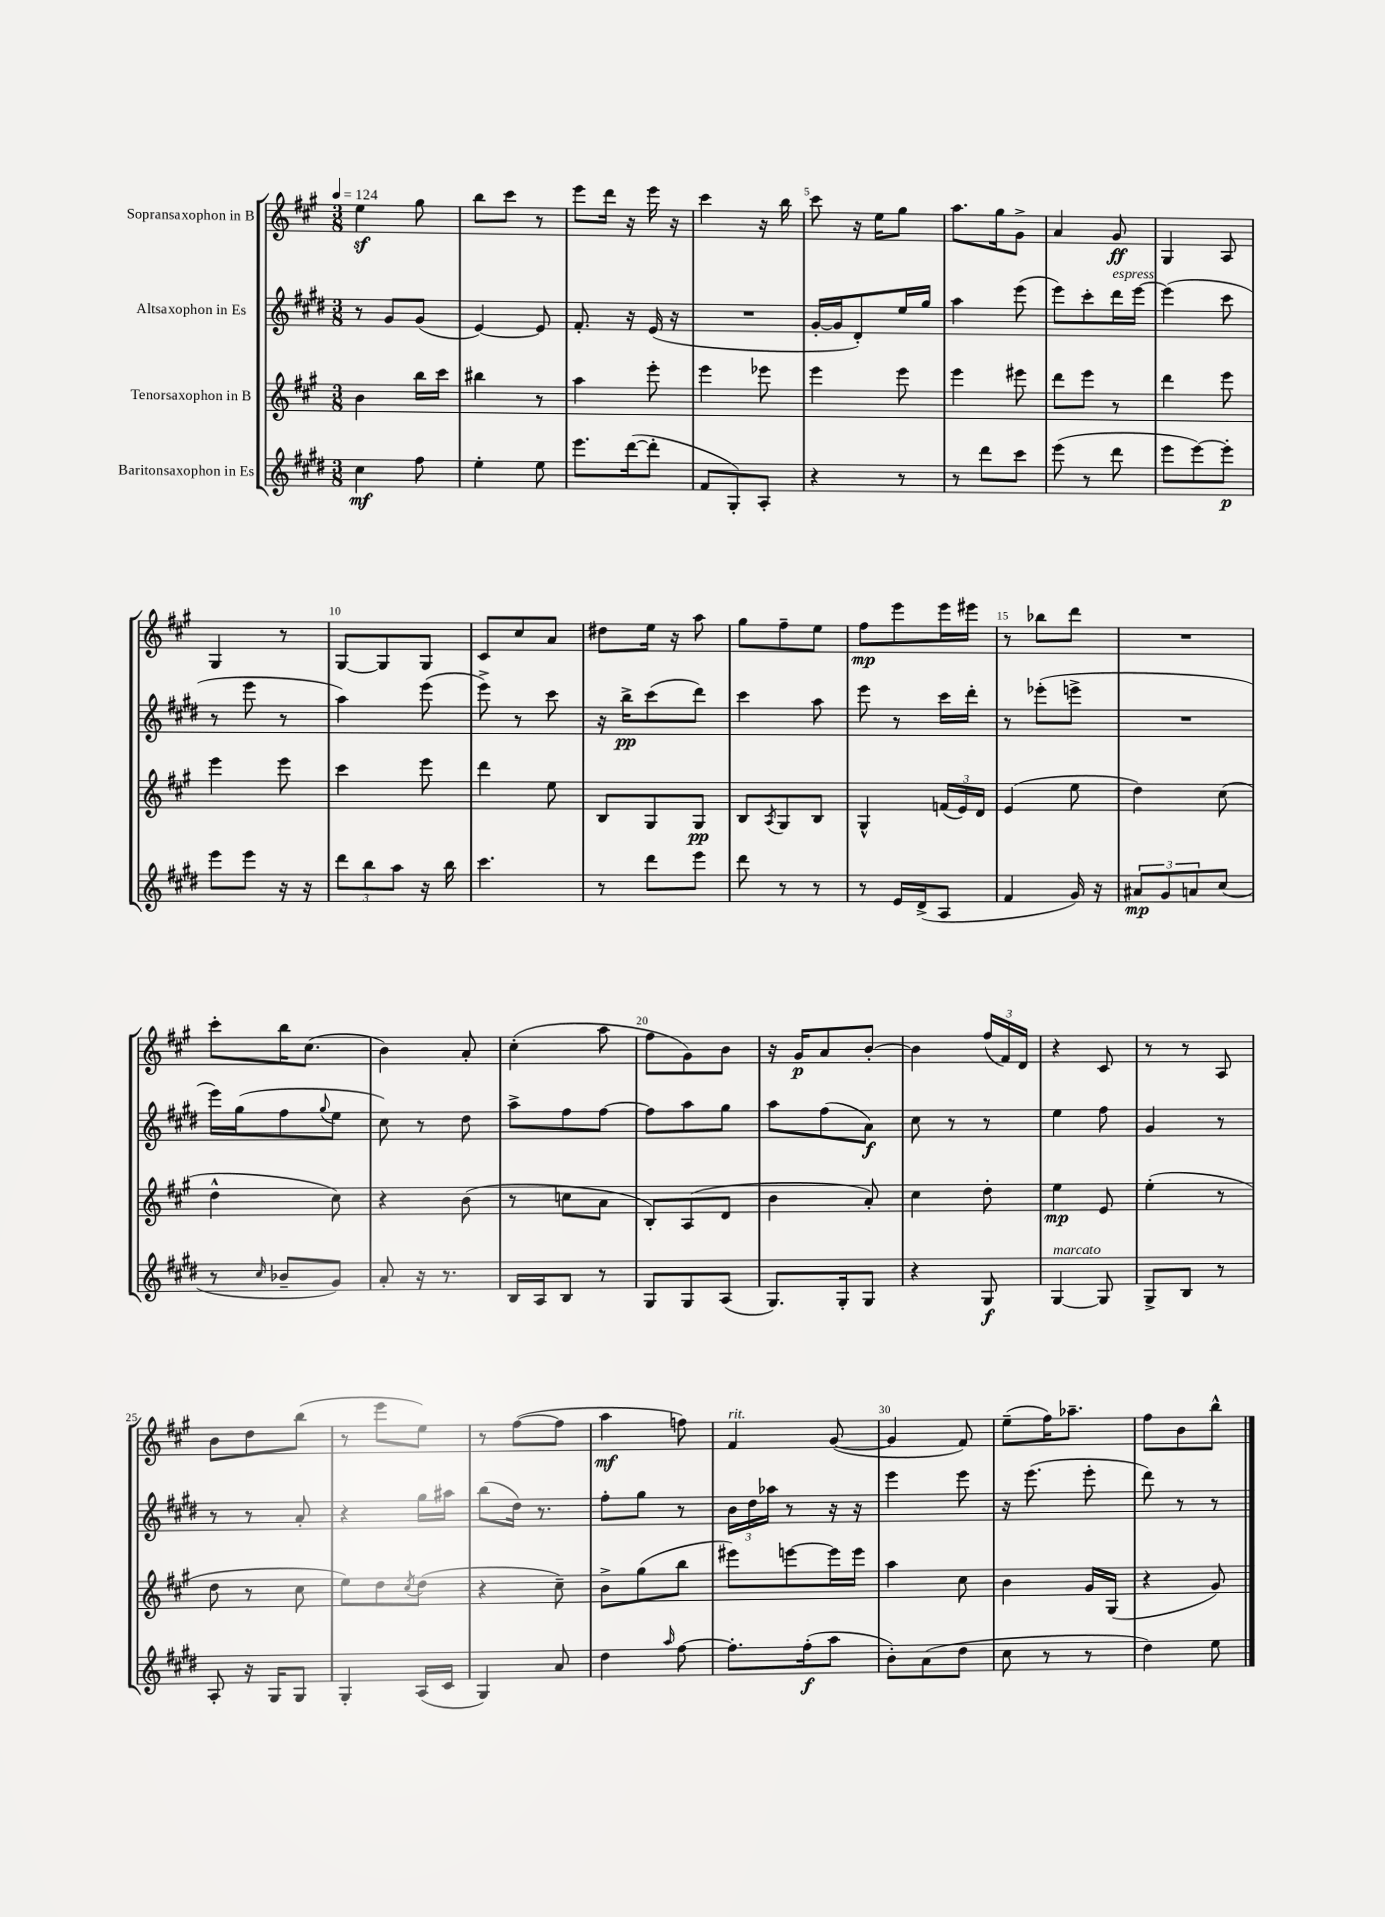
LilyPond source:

<<
\new StaffGroup <<
\new Staff = "s0" \with { instrumentName = "Sopransaxophon in B" } {
    \clef treble \key a \major \numericTimeSignature \time 3/8 \tempo 4 = 124
    e''4\sf gis''8 |
    b''8 cis'''8 r8 |
    e'''8 d'''16 r16 e'''16 r16 |
    cis'''4 r16 b''16 |
    cis'''8 r16 e''16 gis''8 |
    a''8. gis''16 gis'8-> |
    a'4 gis'8\ff |
    gis4 a8 |
    gis4 r8 |
    gis8~ gis8 gis8 |
    cis'8 cis''8 a'8 |
    dis''8 e''16 r16 a''8 |
    gis''8 fis''8-- e''8 |
    fis''8\mp e'''8 e'''16 eis'''16 |
    r8 bes''8 d'''8 |
    R4. |
    cis'''8-. b''16 cis''8.( |
    b'4) a'8-. |
    cis''4-.( a''8 |
    fis''8 gis'8) b'8 |
    r16 gis'16\p a'8 b'8~-. |
    b'4 \tuplet 3/2 { fis''16( fis'16) d'16 } |
    r4 cis'8 |
    r8 r8 a8 |
    b'8 d''8 b''8( |
    r8 e'''8 e''8) |
    r8 fis''8~( fis''8 |
    a''4\mf f''8) |
    fis'4^\markup { \italic "rit." } gis'8~( |
    gis'4 fis'8) |
    e''8--( fis''16) aes''8.-- |
    fis''8 b'8 b''8-^ \bar "|." |
}
\new Staff = "s1" \with { instrumentName = "Altsaxophon in Es" } {
    \clef treble \key e \major \numericTimeSignature \time 3/8
    r8 gis'8 gis'8( |
    e'4~) e'8 |
    fis'8.-. r16 e'16( r16 |
    R4. |
    gis'16~-. gis'16 dis'8-.) e''16 gis''16 |
    a''4 e'''8( |
    e'''8) cis'''8-. dis'''16^\markup { \italic "espress." } e'''16~ |
    e'''4( cis'''8 |
    r8 e'''8 r8 |
    a''4) e'''8( |
    e'''8->) r8 cis'''8 |
    r16 b''16->\pp cis'''8( dis'''8) |
    cis'''4 a''8 |
    e'''8 r8 cis'''16 dis'''16-. |
    r8 ees'''8-.( e'''8-> |
    R4. |
    e'''16) gis''16( fis''8 \appoggiatura { gis''8 } e''8 |
    cis''8) r8 dis''8 |
    a''8-> fis''8 fis''8~ |
    fis''8 a''8 gis''8 |
    a''8 fis''8( a'8\f) |
    cis''8 r8 r8 |
    e''4 fis''8 |
    gis'4 r8 |
    r8 r8 a'8-. |
    r4 gis''16 ais''16 |
    b''8( dis''16) r8. |
    fis''8-. gis''8 r8 |
    \tuplet 3/2 { b'16 dis''16 aes''16 } r8 r16 r16 |
    e'''4 e'''8 |
    r16 e'''8.( e'''8-. |
    dis'''8) r8 r8 \bar "|." |
}
\new Staff = "s2" \with { instrumentName = "Tenorsaxophon in B" } {
    \clef treble \key a \major \numericTimeSignature \time 3/8
    b'4 b''16 cis'''16 |
    bis''4 r8 |
    a''4 e'''8-. |
    e'''4 ees'''8 |
    e'''4 e'''8 |
    e'''4 eis'''8 |
    d'''8 e'''8 r8 |
    d'''4 e'''8 |
    e'''4 e'''8 |
    cis'''4 e'''8 |
    d'''4 e''8 |
    b8 gis8 gis8\pp |
    b8 \acciaccatura { a8 } gis8 b8 |
    gis4-^ \tuplet 3/2 { f'16( e'16) d'16 } |
    e'4( e''8 |
    d''4) cis''8( |
    d''4-^ cis''8) |
    r4 b'8( |
    r8 c''8 a'8 |
    b8-.) a8( d'8 |
    b'4 a'8-.) |
    cis''4 d''8-. |
    e''4\mp e'8 |
    e''4-.( r8 |
    d''8 r8 cis''8 |
    e''8) d''8 \acciaccatura { cis''8 } d''8( |
    r4 cis''8--) |
    b'8-> gis''8( b''8 |
    eis'''8) e'''8~ e'''16 e'''16 |
    a''4 cis''8 |
    b'4 gis'16 gis16( |
    r4 gis'8) \bar "|." |
}
\new Staff = "s3" \with { instrumentName = "Baritonsaxophon in Es" } {
    \clef treble \key e \major \numericTimeSignature \time 3/8
    cis''4\mf fis''8 |
    e''4-. e''8 |
    e'''8. dis'''16~( dis'''8-. |
    fis'8 gis8-.) a8-. |
    r4 r8 |
    r8 dis'''8 cis'''8 |
    e'''8( r8 dis'''8 |
    e'''8 e'''8~) e'''8-.\p |
    e'''8 e'''8 r16 r16 |
    \tuplet 3/2 { dis'''8 b''8 a''8 } r16 b''16 |
    cis'''4. |
    r8 dis'''8 e'''8 |
    dis'''8 r8 r8 |
    r8 e'16 dis'16->( a8 |
    fis'4 gis'16) r16 |
    \tuplet 3/2 { ais'8\mp gis'8 a'8 } cis''8( |
    r8 \grace { cis''16 } bes'8-- gis'8) |
    a'8-. r16 r8. |
    b16 a16 b8 r8 |
    gis8 gis8 a8( |
    gis8.) gis16-. gis8 |
    r4 gis8\f |
    gis4~^\markup { \italic "marcato" } gis8 |
    gis8-> b8 r8 |
    a8-. r16 gis16 gis8 |
    gis4-. a16( cis'16 |
    gis4) a'8 |
    dis''4 \grace { a''16 } fis''8~ |
    fis''8.-. fis''16-.\f( a''8 |
    b'8-.) a'8( dis''8 |
    cis''8 r8 r8 |
    dis''4) e''8 \bar "|." |
}
>>
>>
\layout { \context { \Score \override BarNumber.break-visibility = ##(#f #t #t) barNumberVisibility = #(every-nth-bar-number-visible 5) } }
